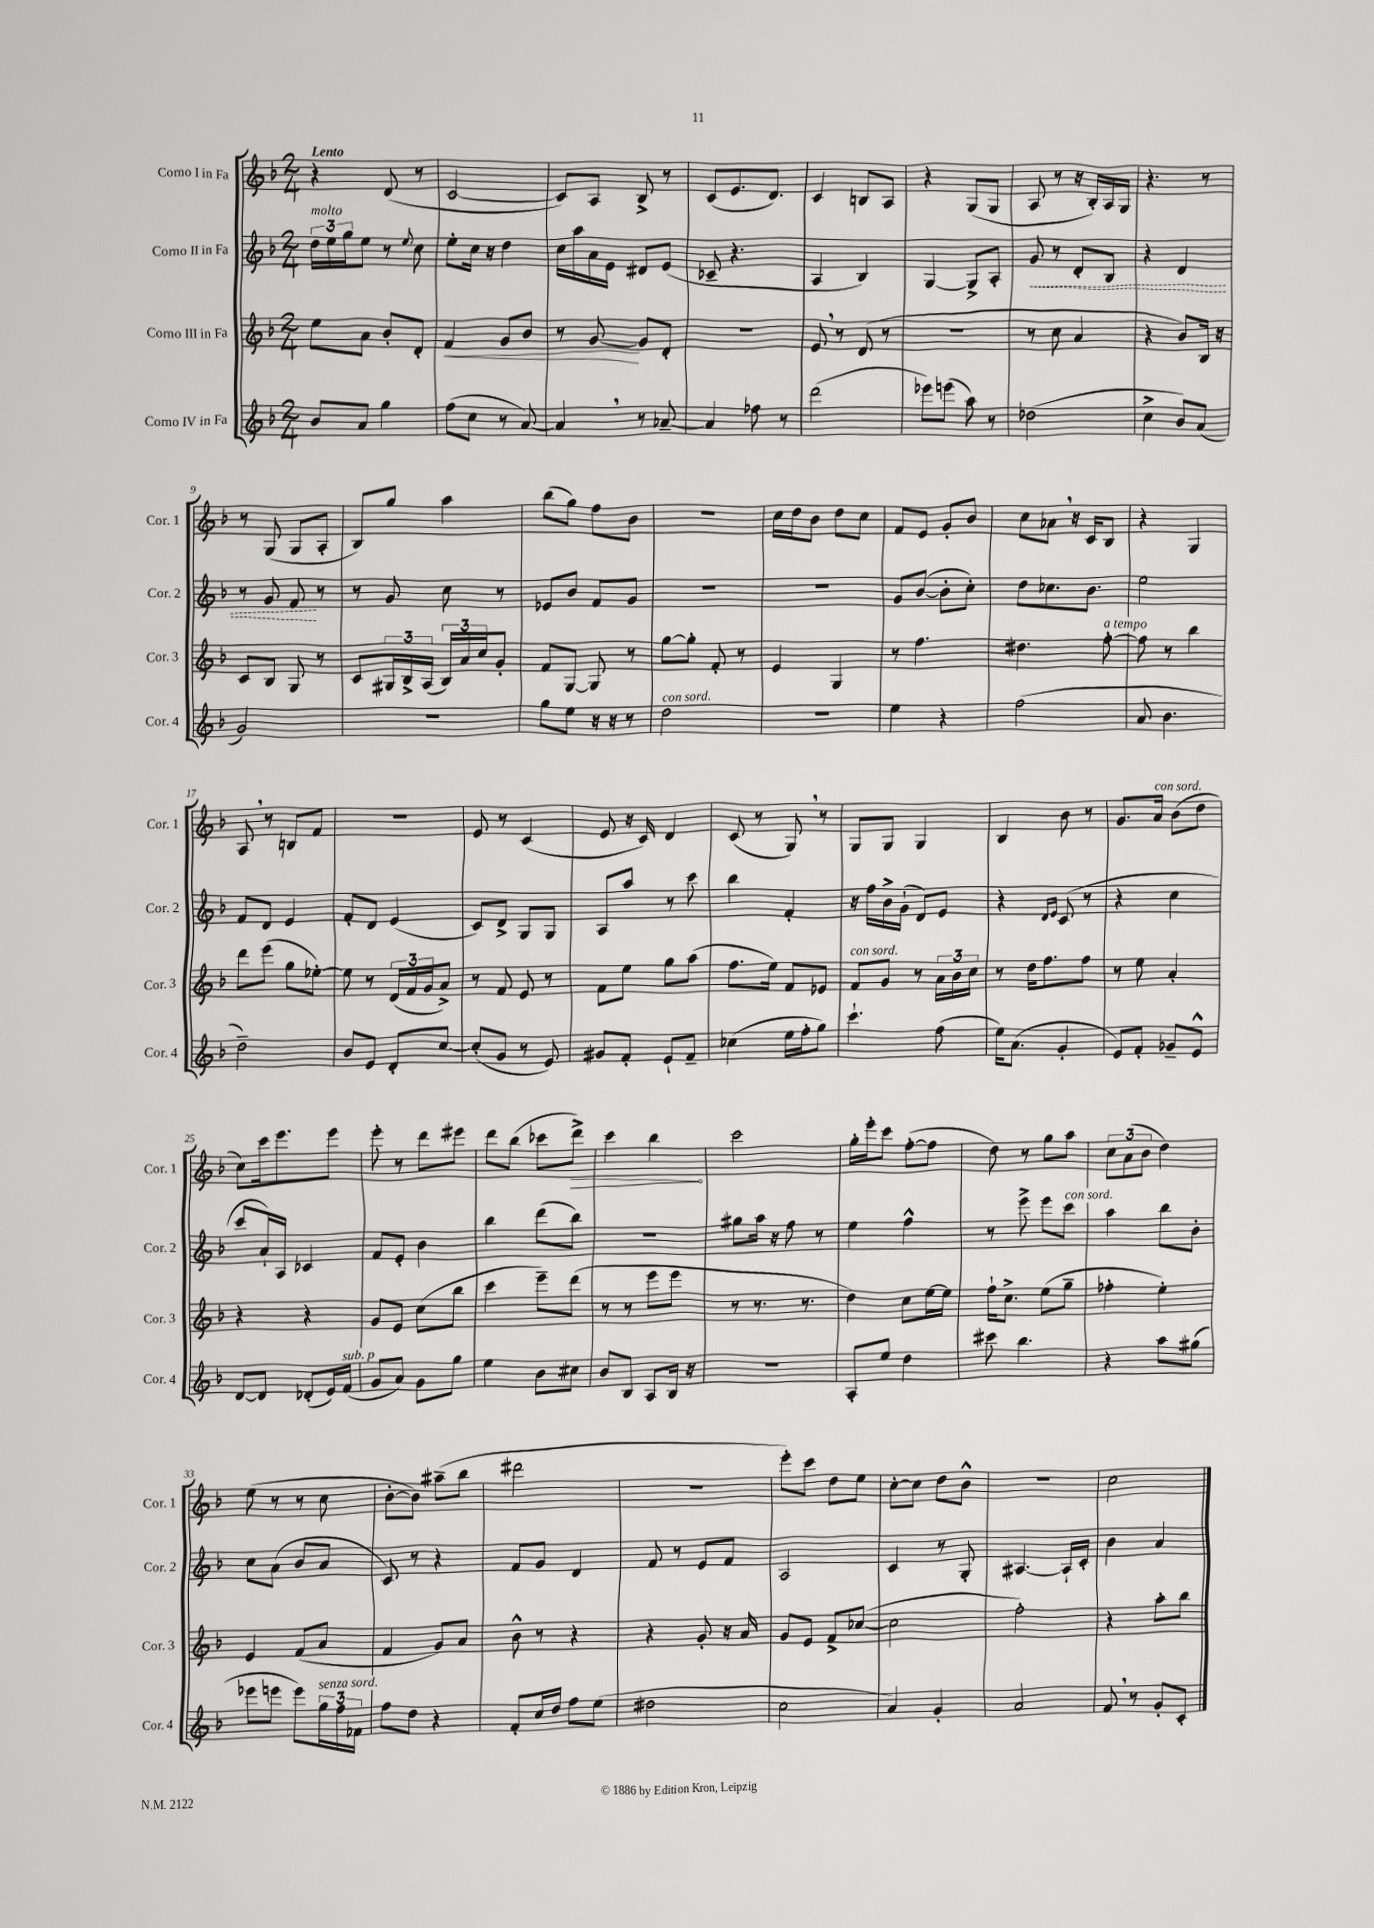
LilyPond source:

<<
\new StaffGroup <<
\new Staff = "s0" \with { instrumentName = "Corno I in Fa" shortInstrumentName = "Cor. 1" } {
    \clef treble \key f \major \numericTimeSignature \time 2/4 \tempo "Lento"
    r4 d'8( r8 |
    c'2~ |
    c'8) a8 bes8-> r8 |
    c'8( e'8. d'8.) |
    c'4 b8 a8 |
    r4 g8( g8 |
    a8 r8 r16 bes16-.) a16 g16 |
    r4. r8 |
    r8 g8( g8 a8-. |
    bes8) g''8 a''4 |
    bes''8( g''8) f''8 bes'8 |
    r2 |
    c''16 d''16 bes'8 d''8 c''8 |
    f'8 e'8 g'8-. bes'8 |
    c''8 aes'8 \breathe r16 c'16 bes8 |
    r4 g4 |
    a8 \breathe r8 b8 f'8 |
    r2 |
    e'8 r8 c'4( |
    e'8 r16 c'16) d'4 |
    c'8( r8 g8) \breathe r8 |
    g8 g8 g4 |
    bes4 bes'8 r8 |
    g'8. a'16^\markup { \italic "con sord." } bes'8( d''8 |
    c''8) c'''16 e'''8. e'''8 |
    e'''8-. r8 d'''8 eis'''8 |
    d'''8 bes''8( ces'''8 \once \override Hairpin.circled-tip = ##t d'''8->\>) |
    c'''4 bes''4\! |
    c'''2 |
    g''16-. e'''16-. c'''8 f''8~-.( f''8 |
    d''8) r8 g''8 a''8 |
    \tuplet 3/2 { c''8 a'8( bes'8 } d''4) |
    e''8( r8 r8 c''8 |
    bes'8~-. bes'8) ais''8--( bes''8 |
    dis'''2 |
    R2 |
    e'''8-.) c'''8 d''8 e''8 |
    c''8~-. c''8 d''8 bes'8-^ |
    R2 |
    c''2 \bar "|." |
}
\new Staff = "s1" \with { instrumentName = "Corno II in Fa" shortInstrumentName = "Cor. 2" } {
    \clef treble \key f \major \numericTimeSignature \time 2/4
    \tuplet 3/2 { d''16^\markup { \italic "molto" } e''16 g''16 } e''8 r8 \appoggiatura { e''8 } c''8 |
    e''8-. c''16 r16 d''4 |
    c''16 a''16 a'16 e'16 dis'8 e'8( |
    ces'8-- r4. |
    a4 bes4) |
    g4~ g8-> a8-. |
    \once \override Hairpin.style = #'dashed-line g'8\< r8 d'8-. bes8 |
    r4 d'4 |
    r8 g'8 f'8\! r8 |
    r8 g'8 c''8 r8 |
    ees'8 bes'8 f'8 g'8 |
    R2 |
    R2 |
    g'8 bes'8~( bes'8-. c''8-.) |
    d''8 ces''8. bes'8. |
    e''2 |
    f'8 d'8 e'4 |
    f'8-. d'8 e'4( |
    c'8) d'8-> g8 g8 |
    a8 a''8 r8 c'''8 |
    bes''4 f'4-. |
    r16 f''16 bes'16-> g'16-!( d'8) e'8 |
    r4 \grace { d'16 e'16 } c'8( r8 |
    r4 c''4 |
    c'''8 a'16-!) a16 ces'4 |
    f'8 e'8-. bes'4 |
    bes''4 d'''8( bes''8) |
    R2 |
    gis''8 a''16 r16 f''8 r8 |
    e''4 f''4-^ |
    r8 e'''8-> e'''8 c'''8^\markup { \italic "con sord." } |
    a''4 bes''8 bes'8-. |
    c''8 a'8( bes'8 a'8 |
    c'8) r8 r4 |
    f'8 g'8 d'4 |
    f'8 r8 e'8 f'8 |
    a2 |
    c'4 r8 g8-. |
    ais4.~ ais16-! c'16-. |
    bes'4 a'4 \bar "|." |
}
\new Staff = "s2" \with { instrumentName = "Corno III in Fa" shortInstrumentName = "Cor. 3" } {
    \clef treble \key f \major \numericTimeSignature \time 2/4
    e''8 a'8 bes'8-. d'8-. |
    f'4\< g'8 bes'8 |
    r8 g'8~\! g'8 d'8-. |
    r2 |
    e'8 \breathe r8 d'8( r8 |
    R2 |
    r8 c''8 a'4 |
    r4 bes'8) bes16 r16 |
    c'8 bes8 g8 r8 |
    c'8 \tuplet 3/2 { gis16 bes16-> a16( } \tuplet 3/2 { bes16) a'16 c''16 } g'8-. |
    f'8 g8~ g8 r8 |
    g''8~ g''8-. f'8-. r8 |
    e'4 g4 |
    r8 f''4. |
    dis''4. f''8~-.^\markup { \italic "a tempo" } |
    f''8 r8 bes''4 |
    d'''8 e'''8( g''8 ees''8~-.) |
    ees''8 r8 \tuplet 3/2 { d'16( f'16 g'16 } a'8->) |
    r8 f'8 e'8 r8 |
    f'8 e''8 g''8 a''8( |
    f''8. e''16) f'8 ees'8 |
    f'8^\markup { \italic "con sord." } g'8 r8 \tuplet 3/2 { a'16 bes'16 c''16 } |
    r8 d''16 f''8. f''8 |
    r8 e''8 a'4-. |
    r4 r4 |
    g'8 e'8 c''8( bes''8 |
    c'''4 e'''8--) d'''8( |
    r8 r8 e'''8 e'''8 |
    r8 r8. r8. |
    d''4) c''8 e''16~ e''16 |
    f''16-! c''8.-> e''8( g''8-- |
    fes''4-. e''4-.) |
    e'4 f'8( a'8 |
    f'4 g'8) a'8 |
    bes'8-^ r8 r4 |
    r4 g'8-. r16 a'16 |
    g'8 e'8 f'8-> ces''8~( |
    ces''2 |
    f''2-.) |
    r4 a''8-. bes''8 \bar "|." |
}
\new Staff = "s3" \with { instrumentName = "Corno IV in Fa" shortInstrumentName = "Cor. 4" } {
    \clef treble \key f \major \numericTimeSignature \time 2/4
    bes'8 a'8 g''4 |
    f''8( c''8 r8 a'8~) |
    a'4 \breathe r8 aes'8~-- |
    aes'4 fes''8 r8 |
    d'''2( |
    ees'''8) e'''8( a''8) r8 |
    des''2( |
    c''4-> bes'8) a'8( |
    g'2) |
    r2 |
    g''8 e''8 r16 r16 r8 |
    d''2^\markup { \italic "con sord." } |
    r2 |
    e''4 r4 |
    f''2( |
    a'8 bes'4. |
    d''2--) |
    bes'8 e'8 d'8-. c''8~ |
    c''8-.( g'8 r8 e'8) |
    gis'8 f'8-. e'8-! f'8-- |
    ces''4( e''16 f''16-. g''8) |
    c'''4.-! f''8( |
    e''16) a'8.( g'4-. |
    e'8) f'8-. ges'8-- e'8-^ |
    d'8~ d'8 des'8-.( e'16) f'16^\markup { \italic "sub. p" }( |
    g'8 a'8) g'8 g''8 |
    e''4 bes'8 cis''8 |
    bes'8 bes8 a8 bes16 r16 |
    R2 |
    a8-. e''8 d''4 |
    cis'''8 bes''4. |
    r4 a''8 gis''8( |
    ees'''8 e'''8 e'''8) \tuplet 3/2 { g''16^\markup { \italic "senza sord." } f''16 fes'16 } |
    f''8 d''8 r4 |
    f'8-. c''16 d''16 f''8 e''8( |
    dis''2 |
    c''2 |
    a'4) g'4-. |
    a'2 |
    f'8 \breathe r8 g'8-. c'8-. \bar "|." |
}
>>
>>
